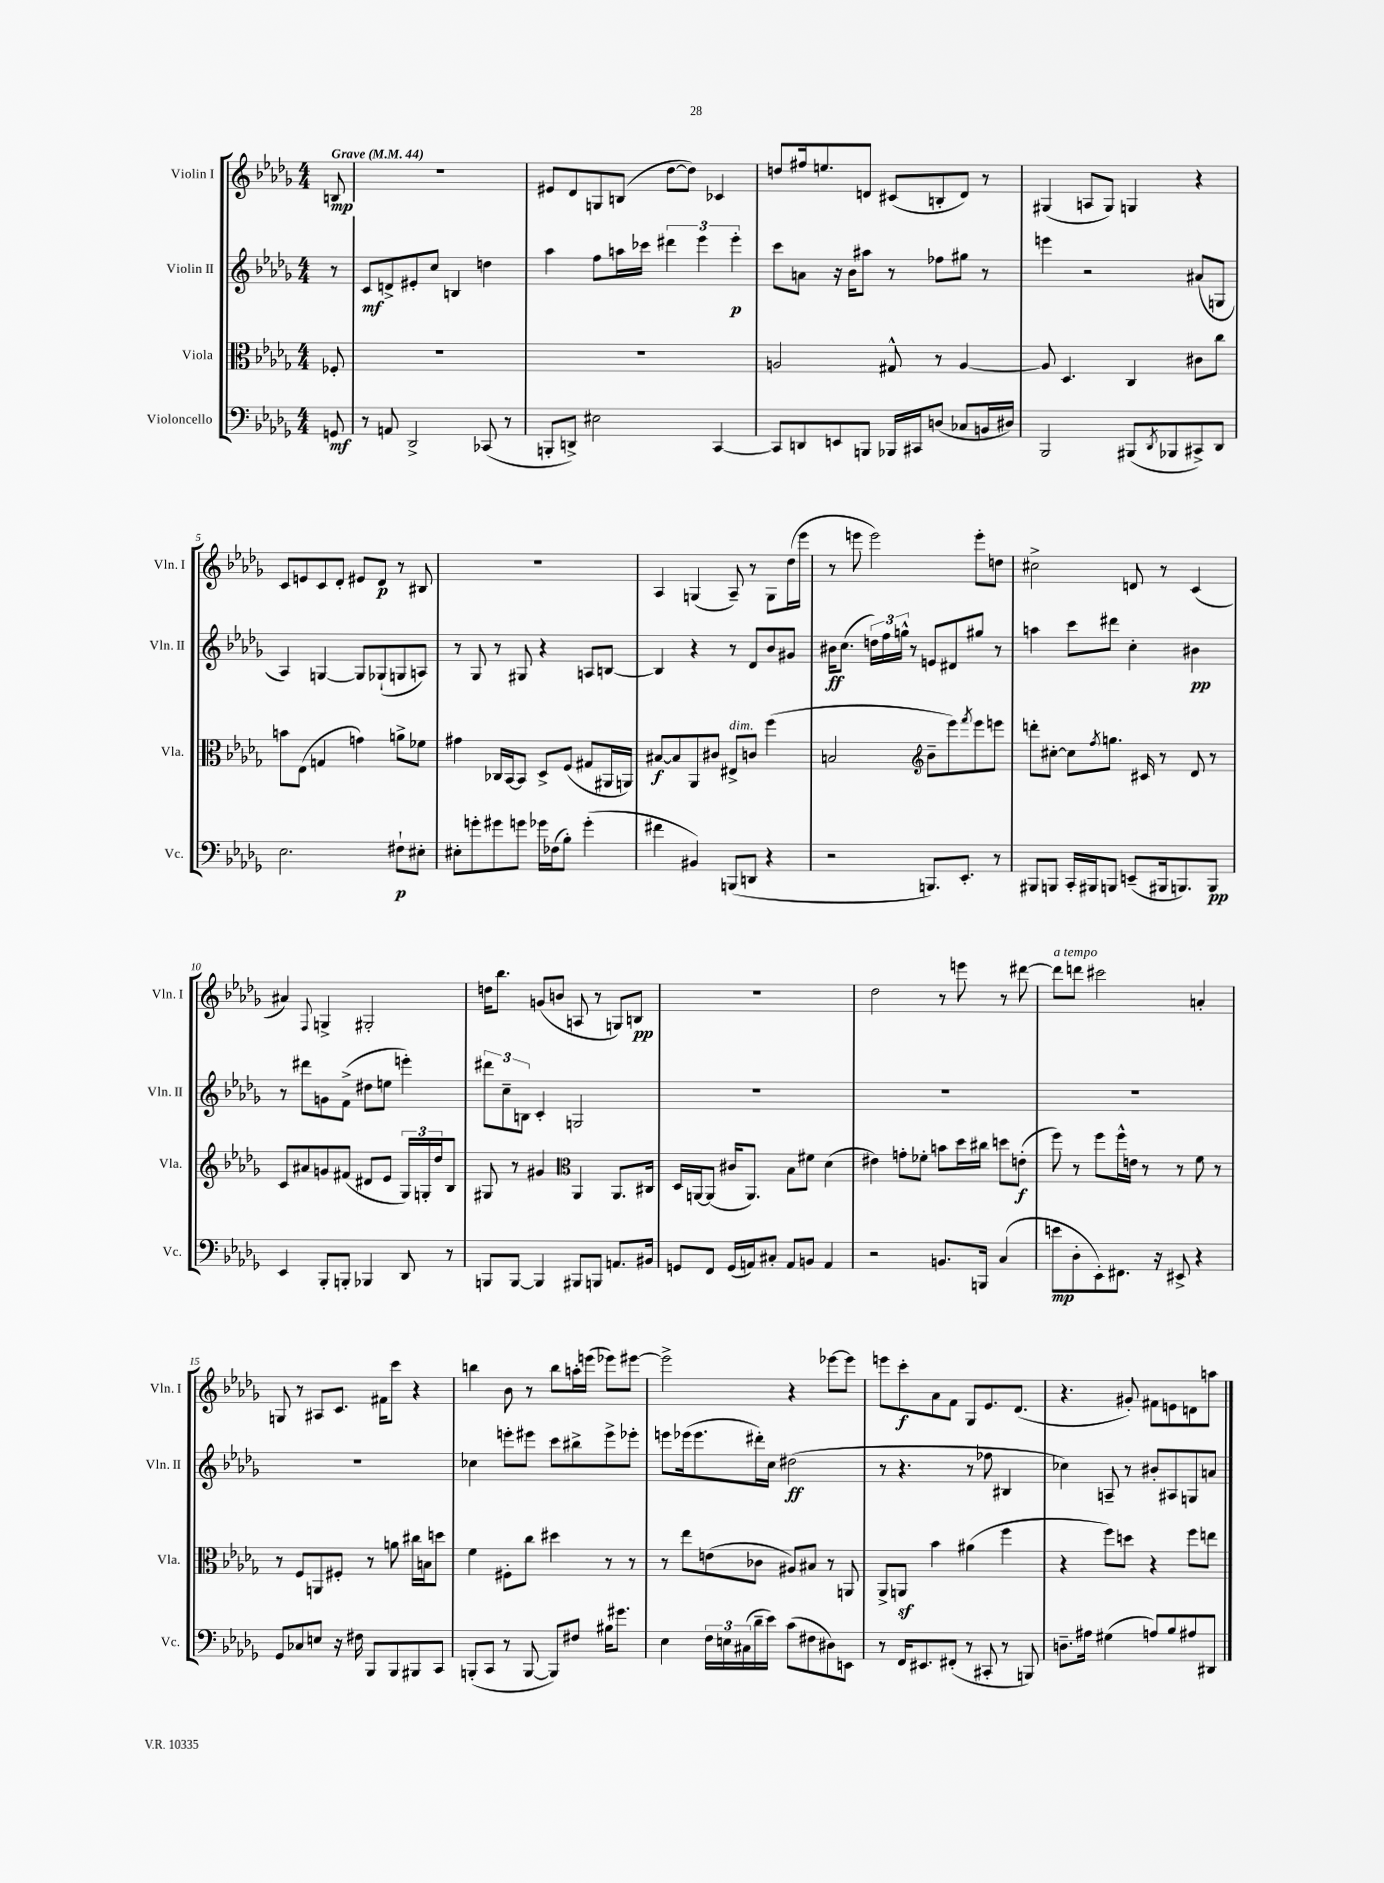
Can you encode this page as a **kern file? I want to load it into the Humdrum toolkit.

**kern	**kern	**kern	**kern
*staff4	*staff3	*staff2	*staff1
*clefF4	*clefC3	*clefG2	*clefG2
*k[b-e-a-d-g-]	*k[b-e-a-d-g-]	*k[b-e-a-d-g-]	*k[b-e-a-d-g-]
*M4/4	*M4/4	*M4/4	*M4/4
*MM44	*MM44	*MM44	*MM44
8GG/	8F-'/	8r	8B/
=	=	=	=
8r	1r	8c/L	1r
8AA/	.	8d^/	.
2DD-^/	.	8e#'/	.
.	.	8cc/J	.
.	.	4B/	.
(8CC-/	.	4dd\	.
8r	.	.	.
=	=	=	=
8BBB'/L	1r	4aa-\	8e#/L
8DD^/J)	.	.	8d-/
2E#\	.	8ff\L	8G/
.	.	16aa\L	(8B/J
.	.	16ccc-\JJ	.
.	.	6ddd#\	[8dd-\L
.	.	.	8dd-\]J)
.	.	6eee-\	.
[4CC/	.	.	4c-/
.	.	6eee-'\	.
=	=	=	=
8CC/]L	2A/	8ccc\L	8dd/L
8DD/	.	8a\J	16ff#/k
.	.	.	8.ee/
8EE/	.	16r	.
.	.	16b-\LK	.
8BBB/J	.	8aa#\J	8d/J
16BBB-/LL	8G#^^/	8r	(8c#/L
16CC#/J	.	.	.
(8D/J	8r	8ff-\L	8B'/
8C-/L	[4A/	8gg#\J	8d/J)
16BB/L	.	8r	8r
16D#/JJ)	.	.	.
=	=	=	=
2BBB-/	8A/]	4eee\	(4G#/
.	4.D-/	.	.
.	.	2r	8A/L
.	.	.	8G#/J)
(8BBB#/L	4C/	.	4G/
8qDD-/	.	.	.
8BBB-/	.	.	.
8CC#^/)	8c#\L	(8a#/L	4r
8DD-/J	8cc\J	8G/J	.
=	=	=	=
2.E-\	8b\L	4A-/)	8c/L
.	(8E-\J	.	8e/
.	4G/	[4G/	8c/
.	.	.	8d-'/J
.	4g\)	8G/]L	8e#/L
.	.	(8G-`/	8d-/J
8F#`\L	8a^\L	8G/	8r
8E#'\J	8f-\J	8A/J)	8B#/
=	=	=	=
8E#'\L	4g#\	8r	1r
8g'\	.	8G-/	.
8g#\	16C-/LL	8r	.
.	[16BB-/J	.	.
8g\J	8BB-/]J	8G#/	.
16g-\LL	8D-^/L	4r	.
(16F-\J	.	.	.
8B-'\J)	(8F/J	.	.
(4g-'\	8G#/L	8A/L	.
.	16AA#/L	[8B/J	.
.	16AA/JJ)	.	.
=	=	=	=
4f#\	[8B#/L	4B/]	4A-/
.	8B#/]	.	.
4BB#/)	8AA-/	4r	(4G/
.	8c#/J	.	.
(8BBB/L	8E#^/L	8r	8A-~/)
8DD/J	8c/J	8d-/L	8r
4r	(4ff\	8b-/	8G\L
.	.	8g#/J	(16dd-\L
.	.	.	16eee-\JJ
=	=	=	=
2r	2B/	16b#\LK	8r
.	.	(8.cc\J	.
.	.	.	8eee\
.	.	24dd\LL)	2eee\)
.	.	24ff\	.
.	.	24gg^^\JJ	.
.	.	8r	.
*	*clefG2	*	*
8.BBB/L)	8b-~\L	8e/L	.
.	8eee-\)	8d#/	.
8.EE-'/J	.	.	.
.	8qfff/	.	.
.	8eee-\	8gg#/J	8eee'\L
8r	8eee\J	8r	8dd\J
=	=	=	=
8BBB#/L	8ddd'\L	4aa\	2cc#^\
8BBB/J	[8cc#'\J	.	.
16CC'/LL	8cc#\]L	8ccc\L	.
16BBB#/J	.	.	.
.	8qff/	.	.
8BBB/J	8.gg\J	8ddd#\J	.
(8EE~/L	.	4cc'\	8d/
.	16c#/	.	.
16BBB#/k	8r	.	8r
8.BBB/)	.	.	.
.	8d-/	4b#\	(4c/
8BBB/J	8r	.	.
=	=	=	=
4EE-/	8c/L	8r	4a#/)
.	8a#/	8ddd#\L	.
.	.	.	8qqF/
8BBB-'/L	8g/	8g\	4G^/
8BBB'/J	(8f#/J	(8f^\J	.
4BBB-/	8d#/L	8dd#\L	2G#'/
.	8e-/J	8ee\J	.
8DD-/	24G-/LL)	4eee'\)	.
.	24G'/	.	.
.	24dd-/J	.	.
8r	8B-/J	.	.
=	=	=	=
8BBB/L	8G#/	12ddd#\L	16dd\LK
.	.	.	8.bb-\J
.	.	12cc~\	.
[8BBB/J	8r	.	.
.	.	12B\J	.
4BBB/]	4g#/	4c'/	(8g/L
.	.	.	8b/J
*	*clefC3	*	*
8BBB#/L	4AA-/	2G/	8A/
8BBB/J	.	.	8r
8.AA/L	8.AA-/L	.	8G/L)
.	.	.	8B/J
16BB#/Jk	16C#/Jk	.	.
=	=	=	=
8GG/L	16D-/LL	1r	1r
.	[16AA/J	.	.
8FF/J	(8AA/]J	.	.
(16GG/LL	16c#/LK	.	.
16AA/J)	8.AA/J)	.	.
8C#'/J	.	.	.
8AA/L	8B-\L	.	.
8BB/J	8f#\J	.	.
4AA/	(4d-\	.	.
=	=	=	=
2r	4e#\)	1r	2dd-\
.	8g'\L	.	.
.	8f-'\J	.	.
8.BB/L	8b\L	.	8r
.	16dd-\L	.	8eee\
16BBB/Jk	16cc#\JJ	.	.
(4C/	8dd\L	.	8r
.	(8e'\J	.	[8ddd#\
=	=	=	=
8e\L	8ff\)	1r	8ddd#\]L
8D-'\	8r	.	8ddd\J
8EE-'\)	8ff\L	.	2ccc#\
8.FF#\J	16ff^^\L	.	.
.	16e\JJ	.	.
.	8r	.	.
16r	.	.	.
8EE#^/	8r	.	.
4r	8f\	.	4a'/
.	8r	.	.
=	=	=	=
8GG-/L	8r	1r	8G/
8C-/	8F/L	.	8r
8E/J	8AA/	.	8A#/L
16r	8F#'/J	.	8.c/J
16F#\	.	.	.
8BBB-/L	8r	.	.
.	.	.	16f#\LK
8BBB-/	8a\	.	8ccc\J
8BBB#/	16cc#\LL	.	4r
.	16B\J	.	.
8CC/J	8dd\J	.	.
=	=	=	=
(8BBB'/L	4f\	4cc-\	4bb\
8CC/J	.	.	.
8r	8F#'\L	8eee'\L	8b-\
[8BBB/	8cc\J	8eee#\J	8r
8BBB/]L)	4dd#\	8ccc\L	8bb\L
8F#/J	.	8bb#^\	16aa'\L
.	.	.	(16eee\JJ
16B#\LK	8r	8eee#^\	8eee-\L)
8.g#\J	.	.	.
.	8r	8eee-'\J	[8eee#\J
=	=	=	=
4E-\	8r	8eee\L	2eee#^\]
.	8ee-\L	(16eee-\k	.
.	.	8.eee-\	.
24F\LL	(8e\	.	.
24E\	.	.	.
(24C#\	.	.	.
16d-~\	8c-\J	16ddd#'\L)	.
16e-\JJ)	.	16cc\JJ	.
(8c\L	8A#/L)	(2dd#\	4r
8F#\	8B#/J	.	.
8D#\)	8r	.	[8eee-\L
8EE\J	8AA/	.	8eee-\]J
=	=	=	=
8r	8AA-^/L	8r	8eee\L
16FF/LK	8AA/J	4.r	8ccc'\
8.EE#/	.	.	.
.	4b-\	.	8a-\
(8FF#'/J	.	.	8f\J
8r	(4a#\	8r	8G-/L
8CC#'/	.	8ff-\	8.e-/
8r	4ff\	4B#/	.
.	.	.	(8.d-/J
8BBB/)	.	.	.
=	=	=	=
8.D~\L	4r	4cc-\)	4.r
16A#\Jk	.	.	.
(4G#\	8ff\L)	8A~/	.
.	8dd\J	8r	8g#'/)
8A/L)	4r	8b#'/L	8f#\L
8B-/	.	8A#/	8e\
8A#/	8ff\L	8G/	8d\
8DD#/J	8ee\J	8a/J	8aa\J
==	==	==	==
*-	*-	*-	*-
